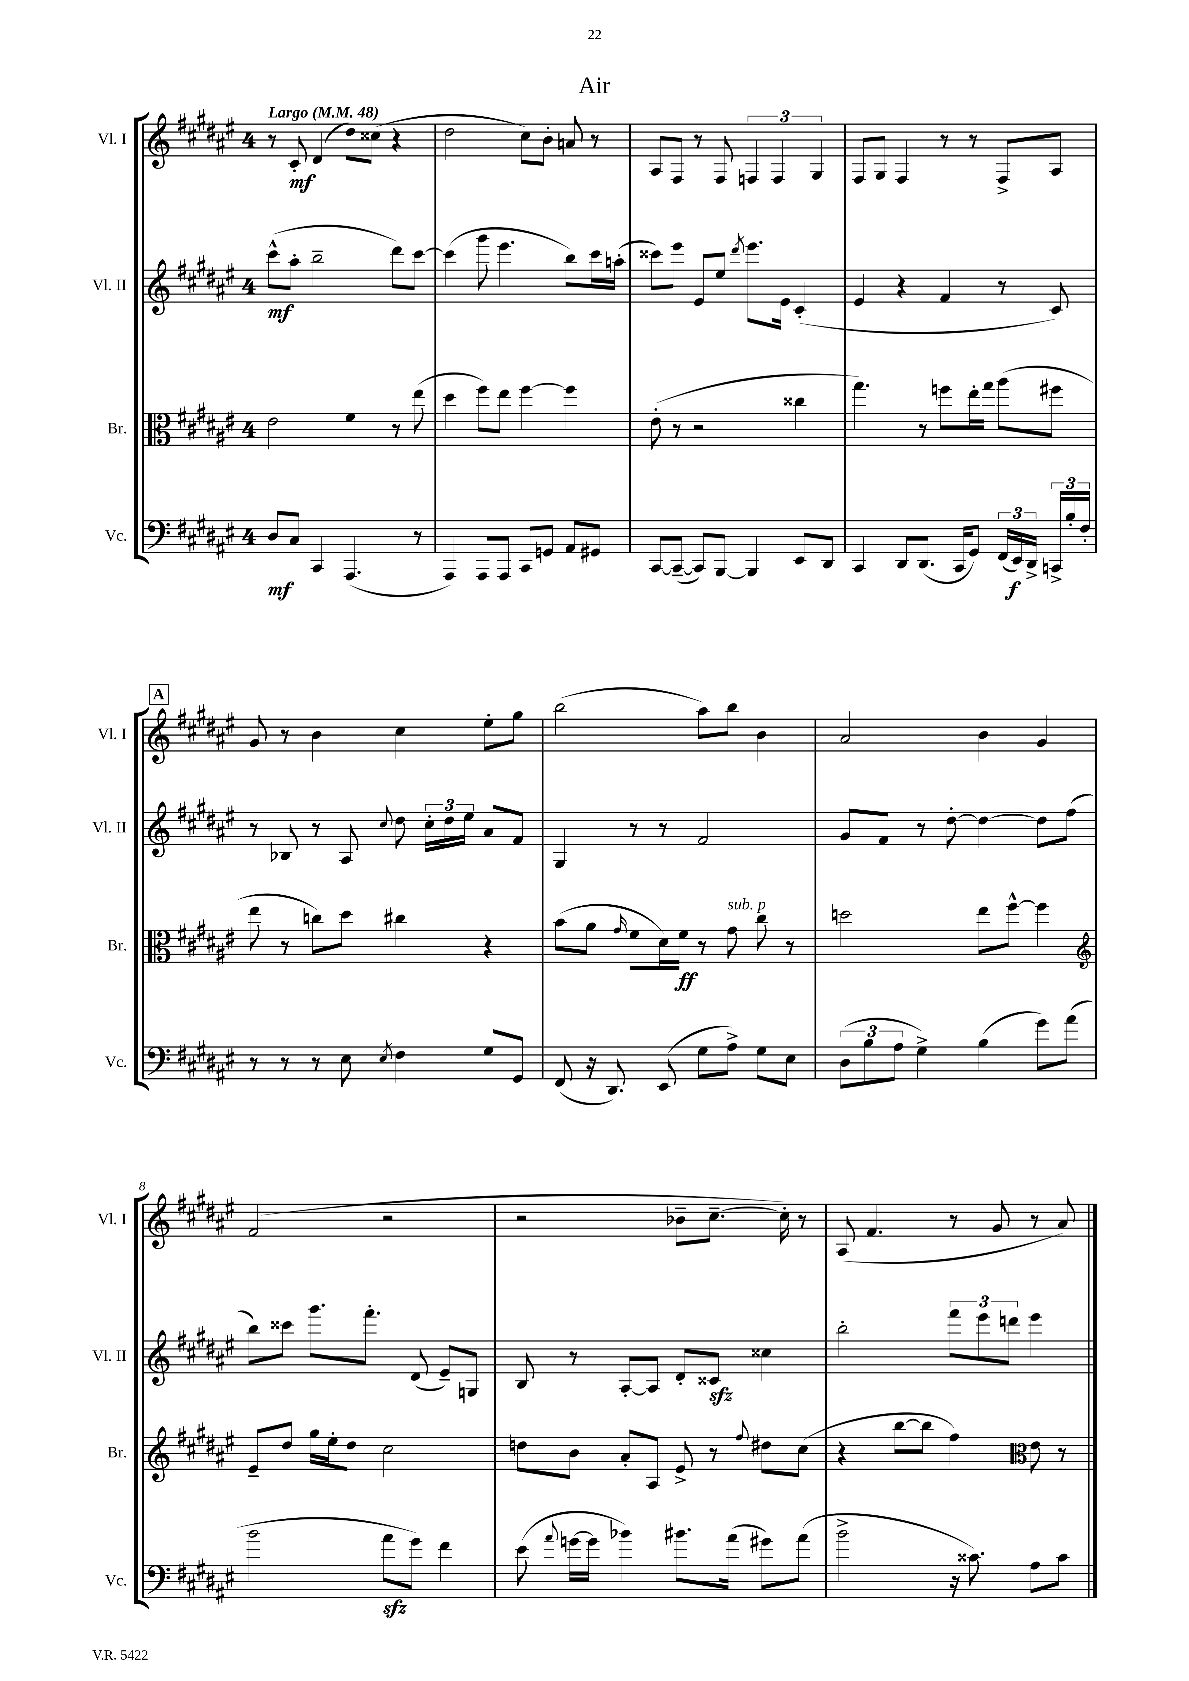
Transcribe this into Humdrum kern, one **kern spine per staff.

**kern	**kern	**kern	**kern
*staff4	*staff3	*staff2	*staff1
*clefF4	*clefC3	*clefG2	*clefG2
*k[f#c#g#d#a#e#]	*k[f#c#g#d#a#e#]	*k[f#c#g#d#a#e#]	*k[f#c#g#d#a#e#]
*M4/4	*M4/4	*M4/4	*M4/4
*MM48	*MM48	*MM48	*MM48
8D#/L	2e#\	(8ccc#^^\L	8r
8C#/J	.	8aa#'\J	8c#'/
4CC#/	.	2bb~\	(4d#/
(4.AAA#/	4f#\	.	8dd#\L)
.	.	.	(8cc##\J
.	8r	8ddd#\L)	4r
8r	(8ee#\	[8ccc#\J	.
=	=	=	=
4AAA#/)	4dd#\	(4ccc#\]	2dd#\
8AAA#/L	8ff#\L)	8ggg#\	.
8AAA#/J	8ee#\J	4.eee#\	.
8CC#/L	[4ff#\	.	8cc#\L)
8GG/J	.	.	8b'\J
8AA#/L	4ff#\]	8bb\L)	8a/
8GG#/J	.	16ccc#\L	8r
.	.	(16aa'\JJ	.
=	=	=	=
[8CC#/L	(8e#'\	8ccc##\L)	8A#/L
(8CC#~/_J	8r	8eee#\J	8F#/J
8CC#/]L)	2r	8e#/L	8r
[8BBB/J	.	8ee#/J	8F#/
.	.	8qddd#/	.
4BBB/]	.	8.eee#\L	6F/
.	.	.	6F/
.	.	16e#\Jk	.
8EE#/L	4cc##\	(4c#'/	.
.	.	.	6G#/
8DD#/J	.	.	.
=	=	=	=
4CC#/	4.gg#\)	4e#/	8F#/L
.	.	.	8G#/J
8DD#/L	.	4r	4F#/
(8.DD#/J	8r	.	.
.	8ff\L	4f#/	8r
16CC#/LK	.	.	.
8GG#/J)	16ee#'\L	.	8r
.	16gg#\JJ	.	.
(24FF#/LL	(8aa#\L	8r	8F#^/L
24EE#/)	.	.	.
24DD#^/JJ	.	.	.
24CC^/LL	8ff#\J	8c#/)	8A#/J
24B'/	.	.	.
24F#'/JJ	.	.	.
=	=	=	=
8r	8ee#\	8r	8g#/
8r	8r	8B-/	8r
8r	8cc\L)	8r	4b\
8E#\	8dd#\J	8A#/	.
8qE#/	.	8qqcc#/	.
4F#\	4cc#\	8dd#\	4cc#\
.	.	24cc#'\LL	.
.	.	24dd#\	.
.	.	24ee#\JJ	.
8G#/L	4r	8a#/L	8ee#'\L
8GG#/J	.	8f#/J	8gg#\J
=	=	=	=
(8FF#/	(8b\L	4G#/	(2bb\
16r	8a#\J	.	.
8.DD#/)	.	.	.
.	16qqg#/	.	.
.	8f#\L	8r	.
(8EE#/	16d#\L)	8r	.
.	16f#\JJ	.	.
8G#\L	8r	2f#/	8aa#\L)
8A#^\J)	8g#\	.	8bb\J
8G#\L	8cc#\	.	4b\
8E#\J	8r	.	.
=	=	=	=
(12D#\L	2dd\	8g#/L	2a#/
12B\	.	.	.
.	.	8f#/J	.
12A#\J	.	.	.
4G#^\)	.	8r	.
.	.	[8dd#'\	.
(4B\	8ee#\L	4dd#\_	4b\
.	[8ff#^^\J	.	.
8g#\L)	4ff#\]	8dd#\]L	4g#/
(8a#\J	.	(8ff#\J	.
=	=	=	=
*	*clefG2	*	*
2b\	8e#~/L	8bb\L)	(2f#/
.	8dd#/J	8ccc##\J	.
.	16gg#\LL	8.ggg#\L	.
.	16ee#'\J	.	.
.	8dd#\J	.	.
.	.	8.fff#'\J	.
8a#\L	2cc#\	.	2r
8g#\J)	.	(8d#/	.
4f#\	.	8e#~/L)	.
.	.	8G/J	.
=	=	=	=
(8e#\	8dd\L	8B/	2r
8qqa#/	.	.	.
[16g\LL	8b\J	8r	.
16g\]JJ	.	.	.
4b-\)	8a#'/L	[8A#'/L	.
.	8A#/J	8A#/]J	.
8.b#\L	8e#^/	8d#'/L	8b-~\L
.	8r	8c##/J	[8.cc#~\J
(16a#\Jk	.	.	.
.	8qqff#/	.	.
8g#\L)	8dd#\L	4cc##\	.
.	.	.	16cc#'\])
(8a#\J	(8cc#\J	.	8r
=	=	=	=
2b^\	4r	2bb'\	(8A#/
.	.	.	4.f#/
.	[8bb\L	.	.
.	8bb\]J	.	.
16r	4ff#\)	12fff#\L	8r
8.c##\)	.	.	.
.	.	12eee#\	.
.	.	.	8g#/
.	.	12ddd\J	.
*	*clefC3	*	*
8A#\L	8e#\	4eee#\	8r
8c##\J	8r	.	8a#/)
==	==	==	==
*-	*-	*-	*-
